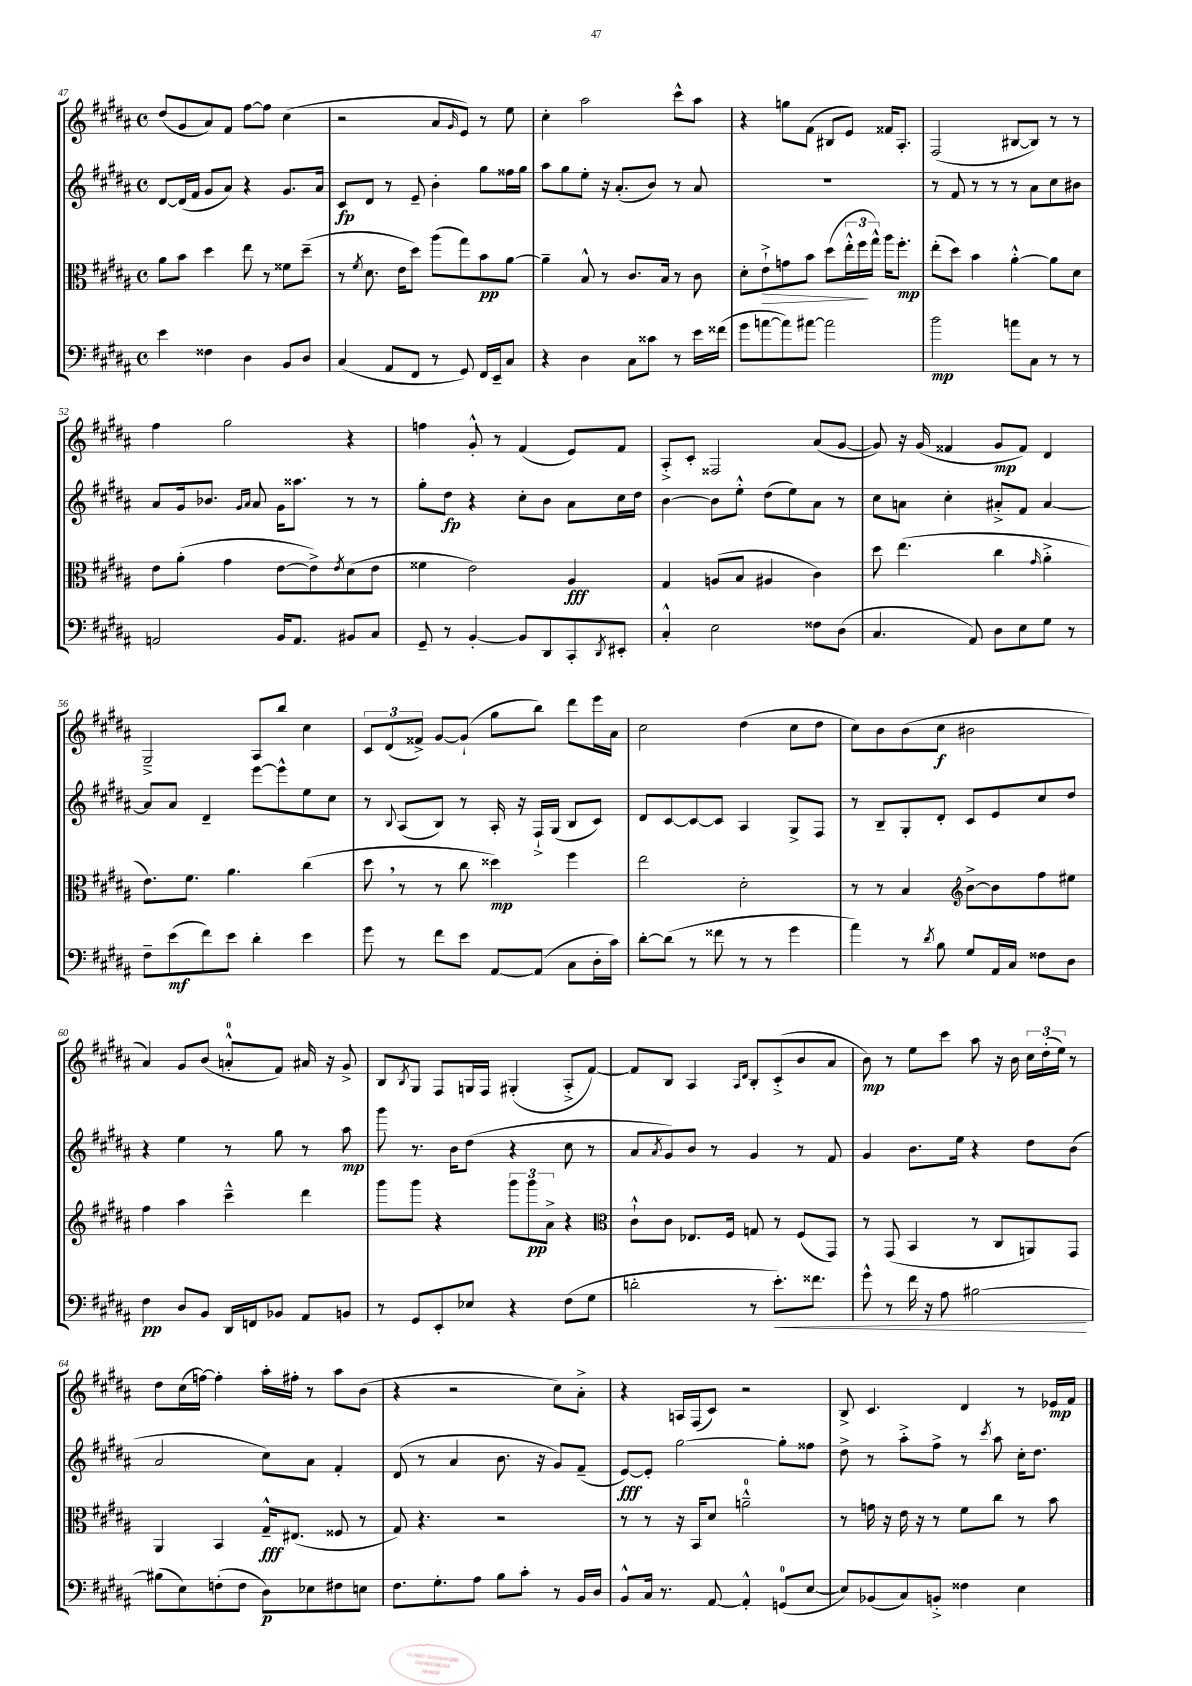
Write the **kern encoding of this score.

**kern	**kern	**kern	**kern
*staff4	*staff3	*staff2	*staff1
*clefF4	*clefC3	*clefG2	*clefG2
*k[f#c#g#d#a#]	*k[f#c#g#d#a#]	*k[f#c#g#d#a#]	*k[f#c#g#d#a#]
*M4/4	*M4/4	*M4/4	*M4/4
*met(c)	*met(c)	*met(c)	*met(c)
4e	8a#	[8d#	(8dd#
.	8b	(16d#]	8g#
.	.	16f#	.
4F##	4dd#	8g#	8a#)
.	.	8a#)	8f#
4D#	8ee	4r	[8ff#
.	8r	.	8ff#]
8BB	8f##	8.g#	(4cc#
8D#	(8dd#~	.	.
.	.	16a#	.
=	=	=	=
(4C#	8r	8c#	2r
.	8qf#	.	.
.	8.d#	8d#	.
8AA#	.	8r	.
.	16e	.	.
8FF#	8dd#)	8e~	.
8r	(8aa#	4b'	8a#
.	.	.	16qqg#
8GG#)	8gg#)	.	8e)
16FF#	8b	8gg#	8r
16EE~	.	.	.
8C#	[8a#	16ff##	8ee
.	.	16gg#	.
=	=	=	=
4r	4a#~]	8aa#	4cc#'
.	.	8gg#	.
4D#	8B^^	8ee'	2aa#
.	8r	16r	.
.	.	(8.a#'	.
8C#	8.c#	.	.
8c##	.	8b)	.
.	16B	.	.
8r	8r	8r	8ccc#^^
16e	8c#	8a#	8aa#
(16f##	.	.	.
=	=	=	=
8g#	8d#'	1r	4r
[8a	8e`^	.	.
8a])	8g	.	8gg
[8a#	8b	.	(8f#
2a#]	(8dd#	.	8B#
.	24ee'^^	.	8e)
.	24ff#	.	.
.	24gg#^^)	.	.
.	16aa#	.	16f##
.	8.ff#'	.	8.A#'
=	=	=	=
2b	(8ee'	8r	(2F#
.	8dd#)	8f#	.
.	4b	8r	.
.	.	8r	.
8a	[4a#'^^	8r	[8B#
8C#	.	8a#	8B#])
8r	8a#]	8cc#	8r
8r	8d#	8b#	8r
=	=	=	=
2AA	8e	8a#	4ff#
.	(8a#'	16g#	.
.	.	8.b-	.
.	4g#	.	2gg#
.	.	16qqg#	.
.	.	16qqa#	.
.	.	8a#	.
16BB	[8e	16g#	.
8.AA	.	8.aa##	.
.	8e^])	.	.
.	8qe	.	.
8BB#	(8d#	8r	4r
8C#	8e	8r	.
=	=	=	=
8GG#~	4f##	8gg#'	4ff
8r	.	8dd#	.
[4BB'	2e)	4r	8g#'^^
.	.	.	8r
8BB]	.	8cc#'	(4f#
8DD#	.	8b	.
8CC#'	4A#	8a#	8e)
8qDD#	.	.	.
8EE#'	.	16cc#	8f#
.	.	16dd#	.
=	=	=	=
4C#'^^	4G#	[4b	8A#'^
.	.	.	8c#'
2E	(8A	8b]	2F##
.	8B	8ee'^^	.
.	4A#	(8dd#	.
.	.	8ee)	.
8F##	4c#)	8a#	(8a#
(8D#	.	8r	[8g#
=	=	=	=
4.C#	8dd#	8cc#	8g#])
.	(4.ee	8a	16r
.	.	.	(16g#
.	.	4cc#'	4f##
8AA#)	.	.	.
8D#	4cc#	8a#'^	8g#
8E	.	8f#	8f##)
.	16qqg#	.	.
8G#	4a#'^	[4a#	4d#
8r	.	.	.
=	=	=	=
8F#~	8.e)	8a#]	2G#~^
(8e	.	8a#	.
.	8.f#	.	.
8f#)	.	4d#~	.
8e	4.a#	.	.
4d#'	.	[8eee	8A#
.	.	8eee^^]	8bb
4e	(4cc#	8ee	4cc#
.	.	8cc#	.
=	=	=	=
8g#	8dd#	8r	12c#
.	.	.	(12d#
.	.	8qqB	.
8r	8r	(8A#	.
.	.	.	12f##^)
8f#	8r	8B)	[8g#
8e	8cc#	8r	(8g#`]
[8AA#	4dd##)	16A#'	8gg#
.	.	16r	.
(8AA#]	.	16F#`^	8bb)
.	.	(16G#	.
8C#	4ff#	8B	8ddd#
16D#'	.	8c#)	16eee
16c#)	.	.	16a#
=	=	=	=
[8d#'	2ee	8d#	2cc#
(8d#]	.	[8c#	.
8r	.	8c#_	.
8f##	.	8c#]	.
8r	2d#'	4A#	(4dd#
8r	.	.	.
4g#	.	8G#^	8cc#
.	.	8F#	8dd#
=	=	=	=
4a#)	8r	8r	8cc#)
.	8r	8B~	8b
8r	4B	8G#'	(8b
8qd#	.	.	.
8B	.	8d#'	8cc#
*	*clefG2	*	*
8G#	[8b^	8c#	2b#
16AA#	8b]	8e	.
16C#	.	.	.
8F##	8ff#	8cc#	.
8D#	8ee#	8dd#	.
=	=	=	=
4F#	4ff#	4r	4a#)
8D#	4aa#	4ee	8g#
8BB	.	.	(8b
16DD#	4ccc#~^^	8r	8a'^^
16FF	.	.	.
8BB-	.	8gg#	8f#)
8AA#	4ddd#	8r	16a#
.	.	.	16r
8BB	.	8aa#	8g#^
=	=	=	=
8r	8ggg#	8ggg#	8B
.	.	.	8qB
8GG#	8ggg#	8.r	8G#
8EE'	4r	.	8F#
.	.	16b	.
8E-	.	(8dd#	16G
.	.	.	16F#
4r	12ggg#	4r	(4G#'
.	12ggg#	.	.
.	12a#^	.	.
(8F#	4r	8cc#	8A#'^
8G#	.	8r	[8f#)
=	=	=	=
*	*clefC3	*	*
2d'	8c#`^^	8a#	8f#]
.	.	8qa#	.
.	8c#	8g#)	8B
.	8.E-	8b	4A#
.	.	8r	.
.	16F#	.	.
.	.	.	16qqA#
.	.	.	16qqd#
8r	8G	4g#	8B'
8.e')	8r	.	(8c#'^
.	(8F#	8r	8b
8.f##	.	.	.
.	8GG#)	8f#	8a#
=	=	=	=
8g#^^	8r	4g#	8b)
8r	(8GG#	.	8r
16f#	4BB	8.b	8ee
16r	.	.	.
8A#	.	.	8ccc#
.	.	16ee	.
[2B#	8r	4r	8aa#
.	8C#	.	16r
.	.	.	16b
.	8AA)	8dd#	24cc#
.	.	.	(24dd#'
.	.	.	24ee)
.	8GG#	(8b	8r
=	=	=	=
(8B#]	4AA#	2a#	8dd#
8E)	.	.	(16cc#
.	.	.	[16ff)
(8F'	4BB	.	4ff']
8F	.	.	.
8D#)	16G#~^^	8cc#)	16aa#'
.	(8.E#	.	16ff#'
8E-	.	8a#	8r
8F#	8F##	4f#'	8aa#
8E	8r	.	(8b
=	=	=	=
8.F#	8G#)	(8d#	4r
.	4.r	8r	.
8.G#'	.	.	.
.	.	4a#	2r
8A#	.	.	.
8B	2r	8.b	.
8c#'	.	.	.
.	.	16r	.
8r	.	8g#)	8cc#)
16BB	.	(8f#~	8a#'^
16D#	.	.	.
=	=	=	=
8BB^^	8r	[8e)	4r
16C#	8r	8e']	.
8.r	.	.	.
.	16r	[2gg#	16A
.	16BB	.	(16F#
[8AA#	8d#	.	8c#)
4AA#'^^]	2a~^^	.	2r
(8GG	.	8gg#']	.
[8E	.	8ff##	.
=	=	=	=
8E])	8r	8dd#^	8B^
(8BB-	16g	8r	4.c#
.	16r	.	.
8C#)	16e	8aa#'^	.
.	16r	.	.
8BB'^	8r	8ff#^	.
4F##	8f#	8r	4d#
.	.	8qccc#	.
.	8cc#	8aa#	.
4E	8r	16cc#'	8r
.	.	8.dd#	.
.	8b	.	16e-
.	.	.	16f#
==	==	==	==
*-	*-	*-	*-
